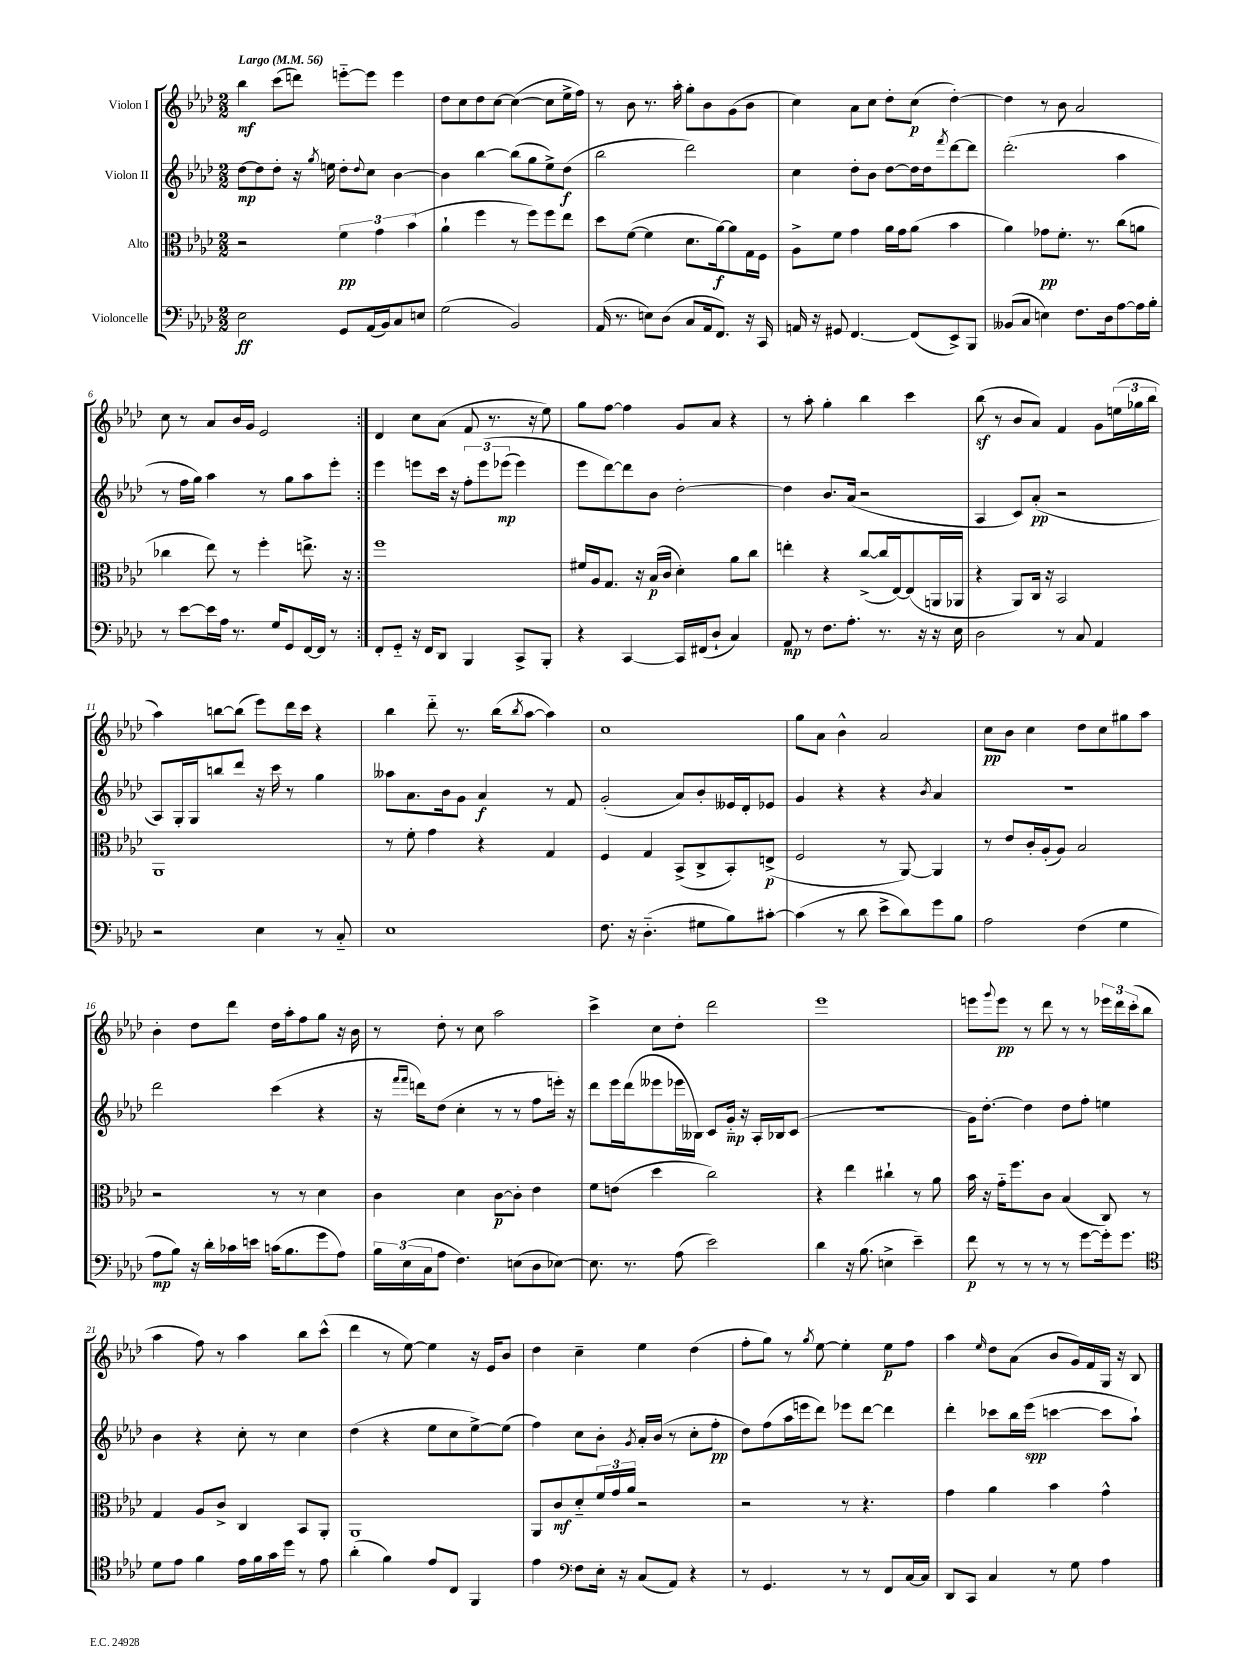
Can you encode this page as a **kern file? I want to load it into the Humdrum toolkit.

**kern	**kern	**kern	**kern
*staff4	*staff3	*staff2	*staff1
*clefF4	*clefC3	*clefG2	*clefG2
*k[b-e-a-d-]	*k[b-e-a-d-]	*k[b-e-a-d-]	*k[b-e-a-d-]
*M2/2	*M2/2	*M2/2	*M2/2
*MM56	*MM56	*MM56	*MM56
2E-	2r	[8dd-	4bb-
.	.	8dd-]	.
.	.	8dd-'	(8ccc
.	.	16r	8ddd)
.	.	8qgg	.
.	.	16ee	.
8GG	6f	8dd-'	[8eee'~
.	.	8qqdd-	.
(16AA-	.	8cc	8eee]
.	6g	.	.
16BB-)	.	.	.
8C	.	[4b-	4eee
.	(6b-	.	.
8E	.	.	.
=	=	=	=
(2G	4a-`	4b-]	8dd-
.	.	.	8cc
.	4ff	[4bb-	8dd-
.	.	.	[8cc
2BB-)	8r	(8bb-]	(4cc_
.	8ff)	8gg	.
.	8ff	8ee-^)	8cc]
.	8ee-	(8dd-	16ee-^
.	.	.	16ff)
=	=	=	=
(16AA-	8dd-	2bb-	8r
8.r	.	.	.
.	([8f	.	8b-
8E)	4f]	.	8.r
(8D-	.	.	.
.	.	.	16aa-'
8C	8.d-	2ddd-)	8gg'
16AA-	.	.	8b-
8.FF)	[16a-)	.	.
.	8a-]	.	(8g
16r	16G	.	8b-
16CC	16F	.	.
=	=	=	=
16AA	8A-^	4cc	4cc)
16r	.	.	.
8GG#	8f	.	.
[4.FF	4g	8dd-'	8a-
.	.	8b-	8cc
.	16a-	[8dd-	8dd-'
.	16g	.	.
(8FF]	(8a-	16dd-]	(8cc
.	.	16dd-	.
.	.	8qfff	.
8EE-^)	4b-	[8ddd-	[4dd-')
8BBB-	.	8ddd-]	.
=	=	=	=
(8BB--	4a-)	(2.ddd-'	4dd-]
8C	.	.	.
4E)	8g-	.	8r
.	8.f'	.	8b-
8.F	.	.	2a-
.	8.r	.	.
16D-	.	.	.
[8A-	(8cc	4aa-	.
16A-]	8a	.	.
16B-'	.	.	.
=	=	=	=
8r	4cc-	8r	8cc
[8e-	.	16ff	8r
.	.	16gg)	.
16e-]	8ee-)	4aa-	8a-
16A-	.	.	.
8.r	8r	.	16b-
.	.	.	16g
.	4ff'	8r	2e-
16G	.	.	.
8GG	.	8gg	.
[16FF	8.ee^	8aa-	.
16FF]	.	.	.
8r	.	8eee-'	.
.	16r	.	.
=:|!	=:|!	=:|!	=:|!
8FF'	1ff	4eee-	4d-
8GG'~	.	.	.
16r	.	8eee	8cc
16FF	.	.	.
8DD-	.	16ccc	(8a-
.	.	16r	.
4BBB-	.	12ff'	8f
.	.	&(12eee	.
.	.	.	8.r
.	.	(12eee-	.
8CC^	.	4eee-)	.
.	.	.	16r
8BBB-'	.	.	8ee-)
=	=	=	=
4r	16f#	8eee-	8gg
.	16A-	.	.
.	8.G	[8ddd-&)	[8ff
[4CC	.	8ddd-]	4ff]
.	16r	.	.
.	(16B-	8b-	.
.	16c	.	.
16CC]	4d-')	[2dd-'	8g
(16FF#	.	.	.
8D-`	.	.	8a-
4C)	8a-	.	4r
.	8cc	.	.
=	=	=	=
8AA-	4ee'	4dd-]	8r
8r	.	.	8aa-'
8.F	4r	8.b-	4gg'
8.A-'	.	(16a-	.
.	([8cc^	2r	4bb-
8.r	16cc]	.	.
.	[16E-)	.	.
.	(8E-]	.	4ccc
16r	.	.	.
16r	16AA	.	.
16E-	16AA-	.	.
=	=	=	=
2D-	4r	4A-	(8bb-
.	.	.	8r
.	8AA-)	8c)	8b-
.	16C	(8a-'	8a-)
.	16r	.	.
8r	2BB-	2r	4f
8C	.	.	.
4AA-	.	.	8g
.	.	.	(24ee
.	.	.	24gg-
.	.	.	24bb-
=	=	=	=
2r	1AA-	8A-)	4aa-)
.	.	16G'	.
.	.	16G	.
.	.	8bb	[8bb
.	.	8ddd-	(8bb]
4E-	.	16r	8eee-)
.	.	16ccc	.
.	.	8r	16ddd-
.	.	.	16ccc
8r	.	4gg	4r
8C'~	.	.	.
=	=	=	=
1E-	8r	8aa--	4bb-
.	8f'	8.a-	.
.	4g	.	8ddd-'~
.	.	16b-	.
.	.	8g	8.r
.	4r	4a-	.
.	.	.	(16bb-
.	.	.	8qbb-
.	.	.	[8aa-
.	4G	8r	4aa-])
.	.	8f	.
=	=	=	=
8.F	4F	(2g'	1cc
16r	.	.	.
(4.D-'~	4G	.	.
.	(8BB-^	8a-)	.
8G#	8C^	8b-'	.
8B-)	8BB-')	16e--	.
.	.	16d-'	.
[8c#'	(8E^	8e-	.
=	=	=	=
(4c#]	2F	4g	8gg
.	.	.	8a-
8r	.	4r	4b-^^
8d-	.	.	.
8e-^	8r	4r	2a-
8d-)	[8AA-)	.	.
.	.	8qb-	.
8g	4AA-]	4a-	.
8B-	.	.	.
=	=	=	=
2A-	8r	1r	8cc
.	8e-	.	8b-
.	16c'	.	4cc
.	(16A-'	.	.
.	8A-)	.	.
(4F	2B-	.	8dd-
.	.	.	8cc
4G	.	.	8gg#
.	.	.	8aa-
=	=	=	=
8A-	2r	2ddd-	4b-'
8B-)	.	.	.
16r	.	.	8dd-
16d-'	.	.	.
16c-	.	.	8ddd-
16e	.	.	.
(16c	8r	(4ccc	16dd-
8.B-	.	.	16aa-'
.	8r	.	8ff
8g	4d-	4r	8gg
8A-)	.	.	16r
.	.	.	16b-
=	=	=	=
24B-	4c	16r	8r
(24E-	.	.	.
.	.	16qqfff	.
.	.	16qqfff	.
.	.	16ddd)	.
24C	.	.	.
8A-	.	(8dd-	8dd-'
4.F)	4d-	4cc'	8r
.	.	.	8cc
.	[8c	8r	2aa-
(8E	8c']	8r	.
8D-	4e-	8ff	.
[8E-)	.	16eee')	.
.	.	16r	.
=	=	=	=
8.E-]	8f	8ddd-	4ccc^
.	(8e	16eee-	.
8.r	.	(16ddd-	.
.	4dd-	8eee--	8cc
(8A-	.	16eee-	8dd-'
.	.	16B--)	.
2e-)	2cc)	8c	2ddd-
.	.	16g'~	.
.	.	16r	.
.	.	16A-'	.
.	.	16B-	.
.	.	(8c	.
=	=	=	=
4d-	4r	1r	1eee-
16r	4ee-	.	.
(8.B-	.	.	.
4E^	4cc#`	.	.
4e-~)	8r	.	.
.	8a-	.	.
=	=	=	=
8f	16b-	16g)	8eee
.	16r	[8.dd-'	.
.	.	.	8qqggg
8r	16g'~	.	8eee
.	8.ff	.	.
8r	.	4dd-]	8r
8r	8c	.	8ddd-
8r	(4B-	8dd-	8r
[8g	.	8ff'	8r
16g']	8C)	4ee	24eee-
.	.	.	24ddd-
8.g	.	.	.
.	.	.	(24ccc'
.	8r	.	8bb-
=	=	=	=
*clefC4	*	*	*
8d-	4G	4b-	4aa-
8e-	.	.	.
4f	8A-	4r	8ff)
.	8c^	.	8r
16e-	4C	8cc'	4aa-
16f	.	.	.
16g	.	8r	.
16dd-	.	.	.
8r	8BB-	4cc	8bb-
8e-	8AA-'	.	(8ccc^^
=	=	=	=
(4a-'	1AA-	(4dd-	4ddd-
4f)	.	4r	8r
.	.	.	[8ee-)
8e-	.	8ee-	4ee-]
8C	.	8cc	.
4FF	.	[8ee-^)	16r
.	.	.	16e-
.	.	(8ee-]	8b-
=	=	=	=
4e-	8AA-	4ff)	4dd-
.	8c	.	.
*clefF4	*	*	*
8F	8d-'~	8cc	4cc~
16E-'	24f	8b-'	.
.	24g	.	.
16r	.	.	.
.	24a-	.	.
.	.	8qg	.
(8C	2r	16a-'	4ee-
.	.	(16b-	.
8AA-)	.	8r	.
4r	.	8cc'	(4dd-
.	.	8ff'	.
=	=	=	=
8r	2r	8dd-)	8ff'
4.GG	.	(8ff	8gg)
.	.	16aa-	8r
.	.	16eee	.
.	.	.	8qgg
.	.	8ddd-)	[8ee-
8r	8r	8eee-	4ee-']
8r	4.r	[8ddd-	.
8FF	.	4ddd-]	8ee-
[16C	.	.	8ff
16C]	.	.	.
=	=	=	=
8DD-	4g	4ddd-'	4aa-
8CC	.	.	.
.	.	.	16qqee-
4C	4a-	8ccc-	8dd-
.	.	16bb-	(8a-
.	.	(16eee-	.
8r	4b-	[4ccc	8b-
8G	.	.	16g)
.	.	.	16f
4A-	4g^^	8ccc]	16G
.	.	.	16r
.	.	8aa-`)	8B-
==	==	==	==
*-	*-	*-	*-
